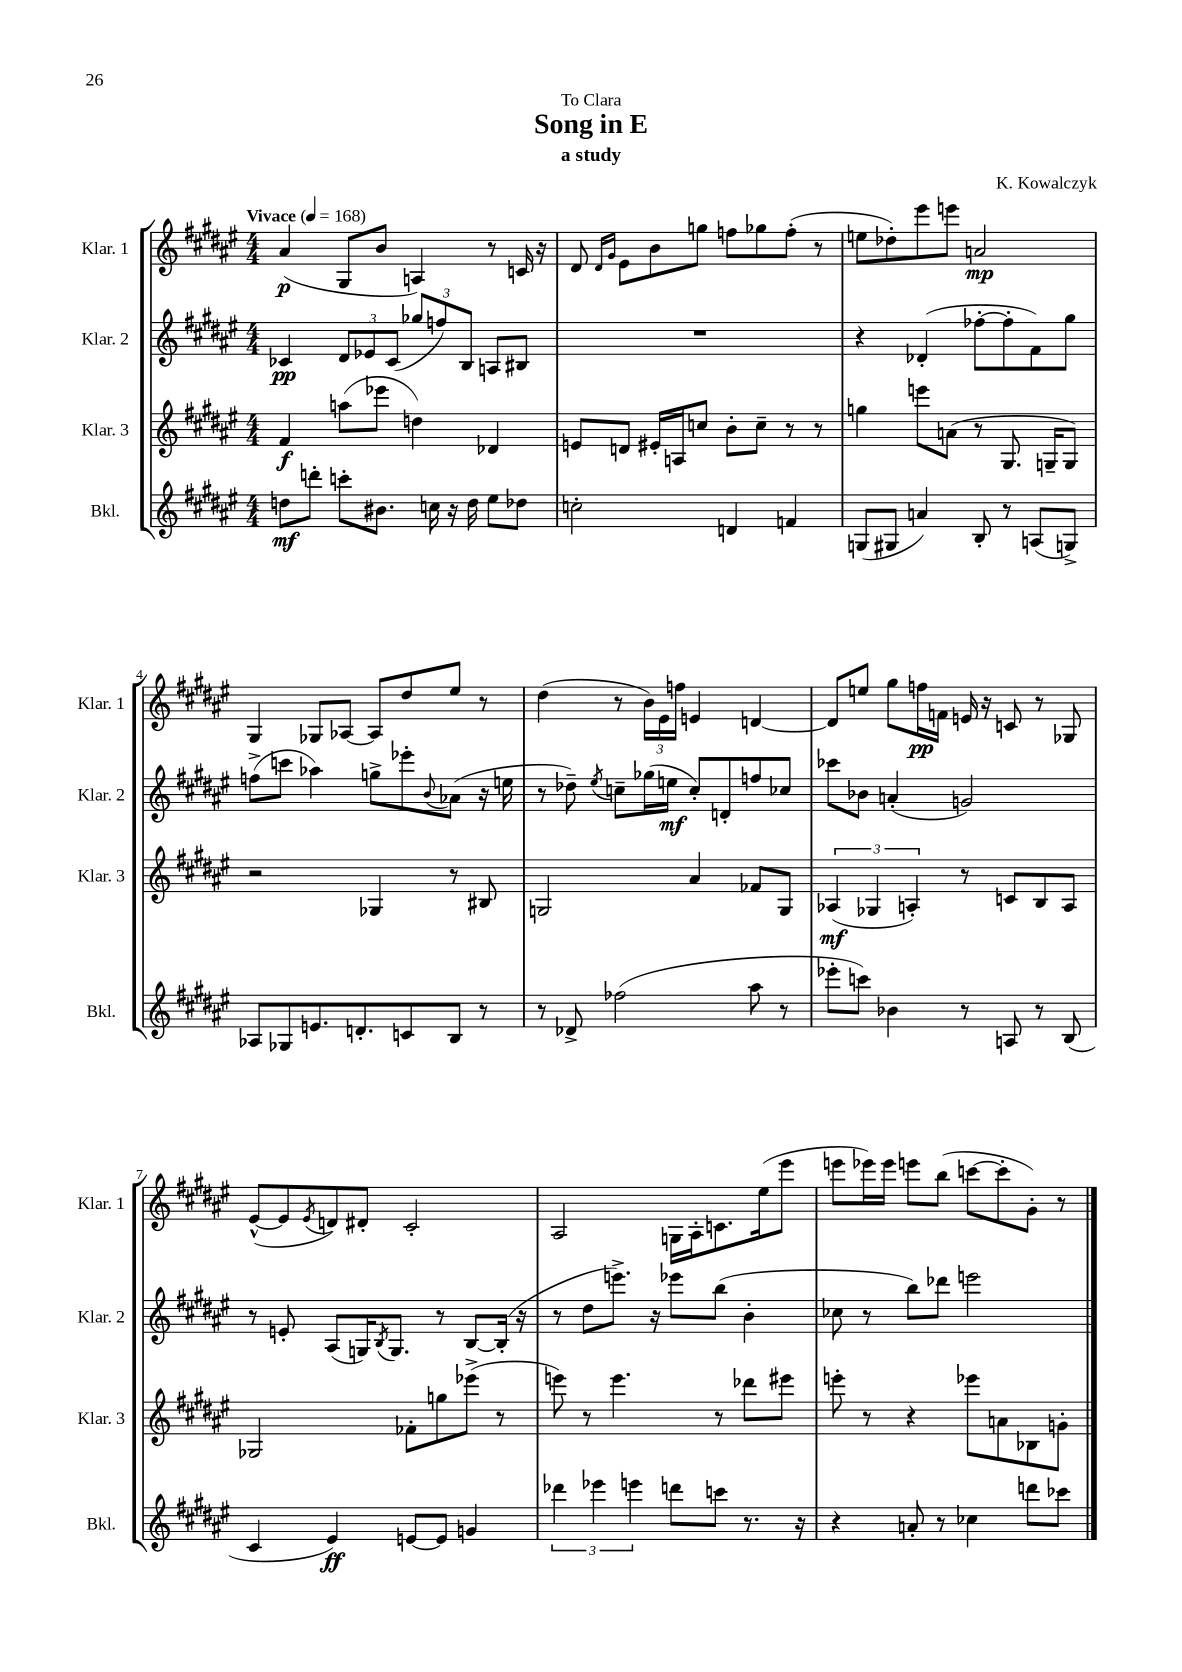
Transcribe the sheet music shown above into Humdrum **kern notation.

**kern	**kern	**kern	**kern
*staff4	*staff3	*staff2	*staff1
*clefG2	*clefG2	*clefG2	*clefG2
*k[f#c#g#d#a#e#]	*k[f#c#g#d#a#e#]	*k[f#c#g#d#a#e#]	*k[f#c#g#d#a#e#]
*M4/4	*M4/4	*M4/4	*M4/4
*MM168	*MM168	*MM168	*MM168
8dd\L	4f#/	4c-/	(4a#/
8ddd'\J	.	.	.
8ccc'\L	(8aa\L	12d#/L	8G#/L
.	.	12e-/	.
8.b#\J	8eee-\J	.	8b/J
.	.	(12c-/J	.
.	4dd\)	12gg-/L	4A/)
16cc\	.	.	.
.	.	12ff/)	.
16r	.	.	.
.	.	12B/J	.
16dd\	.	.	.
8ee#\L	4d-/	8A/L	8r
8dd-\J	.	8B#/J	16c/
.	.	.	16r
=	=	=	=
2cc'\	8e/L	1r	8d#/
.	.	.	16qqd#/LL
.	.	.	16qqg#/JJ
.	8d/J	.	8e#\L
.	16e#'/LL	.	8b\
.	16A/J	.	.
.	8cc/J	.	8gg\J
4d/	8b'\L	.	8ff\L
.	8cc~\J	.	8gg-\
4f/	8r	.	(8ff'\J
.	8r	.	8r
=	=	=	=
(8G/L	4gg\	4r	8ee\L
8G#/J	.	.	8dd-'\)
4a/)	8eee\L	(4d-'/	8eee#\
.	(8a\J	.	8eee\J
8B'/	8r	[8ff-'\L	2a/
8r	8.G#/	8ff-'\]	.
(8A/L	.	8f#\)	.
.	16G~/LK	.	.
8G^/J)	8G/J)	8gg#\J	.
=	=	=	=
8A-/L	2r	(8ff^\L	4G#/
8G-/	.	8ccc\J	.
8.e/	.	4aa-\)	8G-/L
.	.	.	[8A-/J
8.d'/	.	.	.
.	4G-/	8gg^\L	8A-/]L
8c/	.	8eee-'\	8dd#/
.	.	8qqb/	.
8B/J	8r	(8a-\J	8ee#/J
8r	8B#/	16r	8r
.	.	16ee\	.
=	=	=	=
8r	2G/	8r	(4dd#\
8d-^/	.	8dd-~\)	.
.	.	8qee#/	.
(2ff-\	.	8cc~\L	8r
.	.	(16gg-\L	24b\LL)
.	.	.	24e#\
.	.	16ee\JJ	.
.	.	.	24ff\JJ
.	4a#/	8cc'/L)	4e/
.	.	8d'/	.
8aa#\	8f-/L	8ff/	[4d/
8r	8G/J	8cc-/J	.
=	=	=	=
8eee-'\L	(6A-/	8ccc-\L	8d/]L
8ccc\J)	.	8b-\J	8ee/J
.	6G-/	.	.
4b-\	.	(4a'/	8gg#\L
.	6A'/)	.	.
.	.	.	16ff\L
.	.	.	16f\JJ
8r	8r	2g/)	16e/
.	.	.	16r
8A/	8c/L	.	8c/
8r	8B/	.	8r
(8B/	8A/J	.	8G-/
=	=	=	=
4c#/	2G-/	8r	([8e#^^/L
.	.	8e'/	8e#/]
.	.	.	8qe#/
4e#/)	.	(8A#/L	8d/)
.	.	16G/K)	8d#'/J
.	.	8qB/	.
.	.	8.G/J	.
[8e/L	8f-'\L	.	2c#'/
8e/]J	8gg\	8r	.
4g/	(8eee-^\J	[8B/L	.
.	8r	(16B'/]Jk	.
.	.	16r	.
=	=	=	=
6ddd-\	8eee\)	8r	2A#/
.	8r	8dd#\L	.
6eee-\	.	.	.
.	4.eee\	8.eee^\J)	.
6eee\	.	.	.
.	.	16r	.
8ddd\L	.	8eee-\L	16G\LL
.	.	.	16A#'\J
8ccc\J	8r	(8bb\J	8.c\
8.r	8ddd-\L	4b'\	.
.	.	.	(16ee#\k
.	8eee#\J	.	8eee#\J
16r	.	.	.
=	=	=	=
4r	8eee'\	8cc-\	8eee\L
.	8r	8r	16eee-\L)
.	.	.	16eee-\JJ
8a'/	4r	8bb\L)	8eee\L
8r	.	8ddd-\J	(8bb\J
4cc-\	8eee-\L	2eee\	[8ccc\L
.	8a\	.	8ccc'\]
8ddd\L	8B-\	.	8g#'\J)
8ccc-\J	8g'\J	.	8r
==	==	==	==
*-	*-	*-	*-
